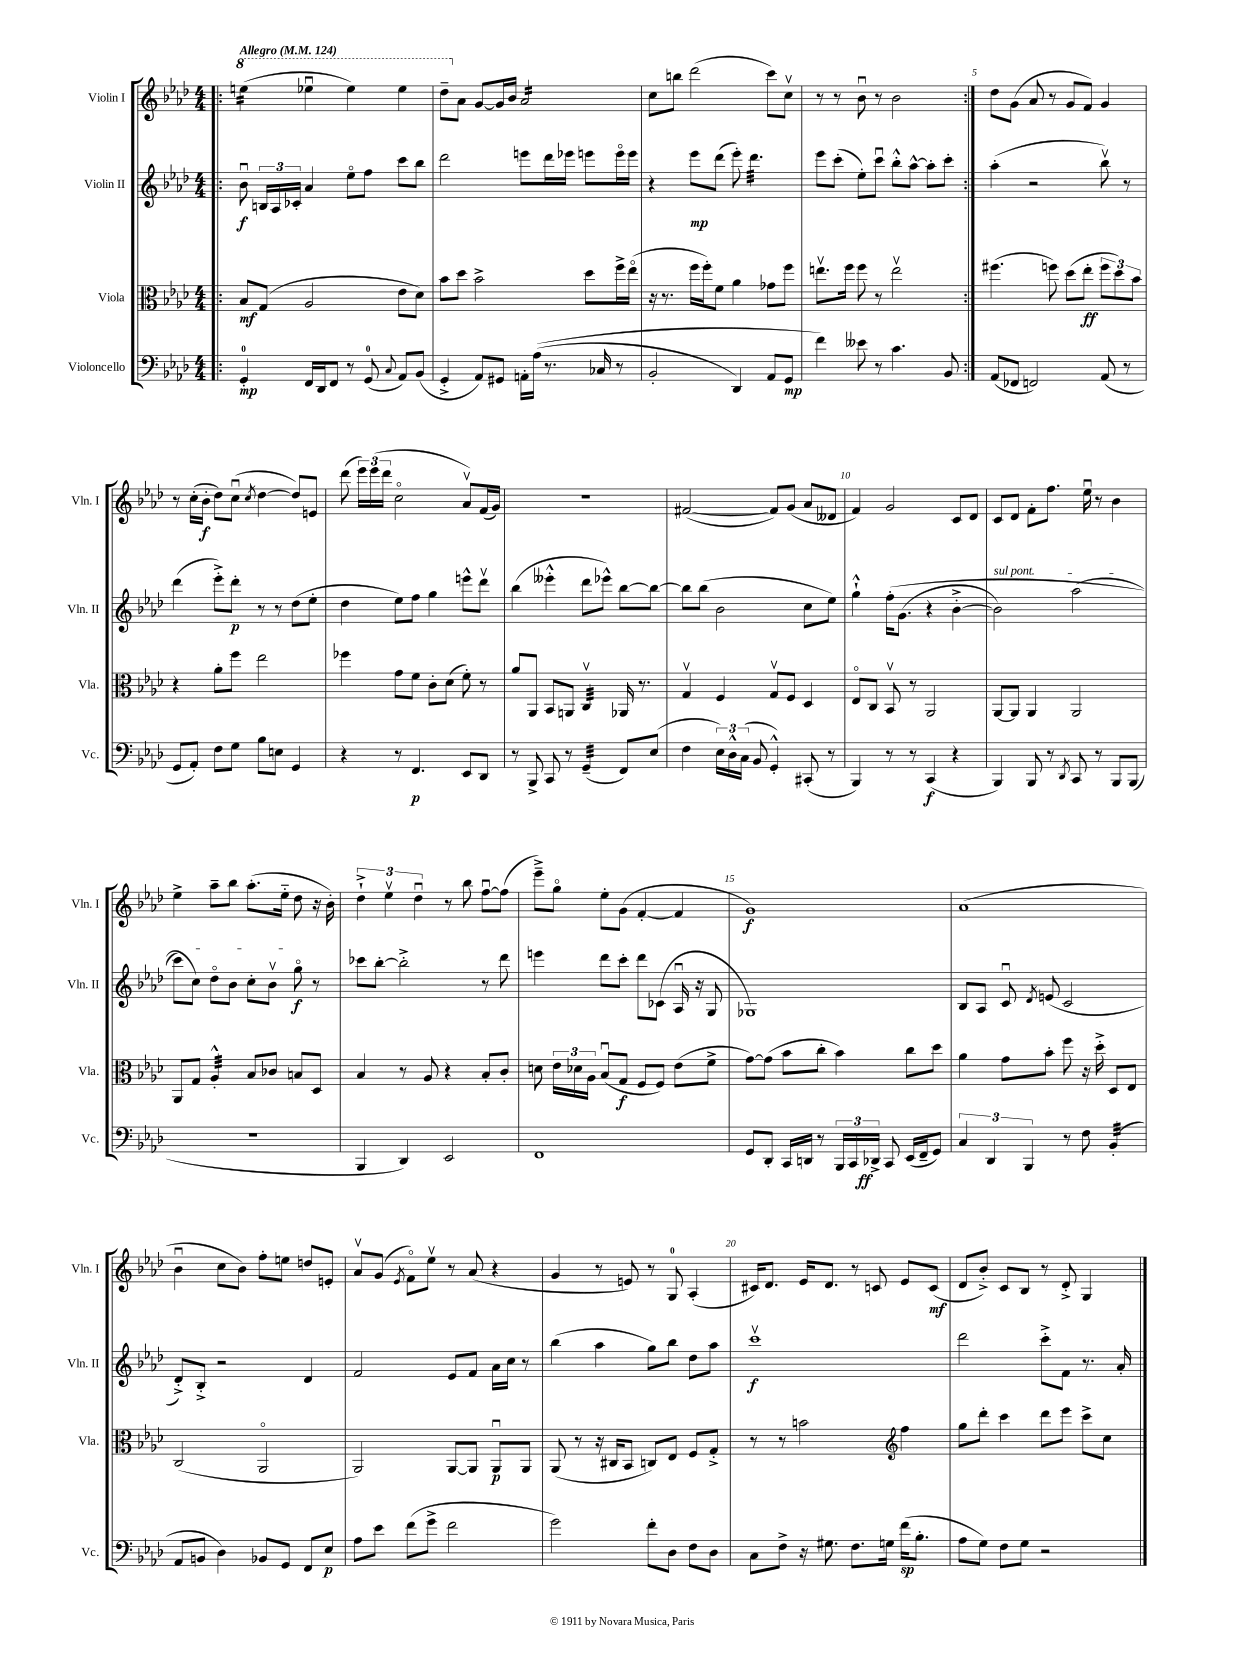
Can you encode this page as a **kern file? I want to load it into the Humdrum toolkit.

**kern	**kern	**kern	**kern
*staff4	*staff3	*staff2	*staff1
*clefF4	*clefC3	*clefG2	*clefG2
*k[b-e-a-d-]	*k[b-e-a-d-]	*k[b-e-a-d-]	*k[b-e-a-d-]
*M4/4	*M4/4	*M4/4	*M4/4
*MM124	*MM124	*MM124	*MM124
=!|:	=!|:	=!|:	=!|:
4GG'	8B-	8b-u	(4eee
.	(8G	24B	.
.	.	24A-	.
.	.	24c-'	.
16FF	2A-	4a-	4eee-u
16DD-	.	.	.
8FF	.	.	.
8r	.	8ee-o	4eee-)
(8GG	.	8ff	.
8qqC	.	.	.
8AA-)	8e-	8ccc	4eee-
(8BB-	8d-)	8bb-	.
=	=	=	=
4GG'^	8b-	2ddd-	8ddd-~
.	8dd-	.	8a-
8AA-)	2b-^	.	[8g
8GG#	.	.	16g]
.	.	.	16b-
16AA'	.	8eee	2a-
&((16A-	.	.	.
8.r	.	16ddd-	.
.	.	16eee-	.
.	8dd-	8eee	.
16C-	.	.	.
8r	16ff^	16eeeo	.
.	(16ee-o	16eee	.
=	=	=	=
2BB-'	16r	4r	8cc
.	8.r	.	.
.	.	.	8bb
.	16ff	8eee-	(2ddd-
.	16ff')	.	.
.	8f	(8ddd-	.
4DD-)	4a-	8eee-')	.
.	.	4.ddd-	.
8AA-	8g-	.	8ccc)
8GG	8ff	.	8ccv
=	=	=	=
4f&)	8.eev	8eee-	8r
.	.	(8ccc'	8r
.	16ff	.	.
8e--	8ff	8ee-')	8b-u
8r	8r	8cccu	8r
4.c	2eev	8bb-'^^	2b-
.	.	[8aa-^^	.
.	.	8aa-']	.
8BB-	.	8ccc'	.
=:|!	=:|!	=:|!	=:|!
(8AA-	(4.ff#	(4aa-'	8dd-
8FF-	.	.	(8g
2FF)	.	2r	8a-
.	8ff)	.	8r
.	(8dd-	.	8g
.	8ee-'	.	8f)
(8AA-	12ff	8bb-v)	4g
.	12dd-)	.	.
8r	.	8r	.
.	12b-	.	.
=	=	=	=
8GG	4r	(4ddd-	8r
8AA-')	.	.	(16cc'
.	.	.	16b-'
8F	8a-'	8eee-'^)	8dd-)
8G	8ff	8ddd-'	(8ccu
.	.	.	8qcc
8B-	2ee-	8r	[4dd-
8E	.	8r	.
4GG	.	(8dd-	8dd-])
.	.	8ee-'	8e
=	=	=	=
4r	4ff-	4dd-	(8ddd-
.	.	.	24eee-)
.	.	.	(24eee-
.	.	.	24ddd-
8r	8g	8ee-)	2cco
4.FF	8f	8ff	.
.	8c'	4gg	.
.	(8d-	.	.
8EE-	8f')	8eee^^	8a-v)
8DD-	8r	8ddd-v	(16f
.	.	.	16g)
=	=	=	=
8r	8a-	(4bb-	1r
8BBB-^	8AA-	.	.
8CC	8BB-	4eee--'^^	.
8r	8AA	.	.
(4GG~	4Cv	8ddd-	.
.	.	8eee-^^)	.
8FF)	16AA-	[8bb-	.
.	8.r	.	.
(8E-	.	8bb-_	.
=	=	=	=
4F	4Gv	8bb-]	([2f#
.	.	(8bb-	.
24E-)	4F	2b-	.
24D-^^	.	.	.
(24C	.	.	.
8BB-	.	.	.
4GG'^^)	8Gv	.	8f#])
.	8F	.	(8g
(8CC#'	4D-	8cc	8a-
8r	.	8ee-)	8d--
=	=	=	=
4BBB-)	8E-o	4gg`^^	4f)
.	8C	.	.
8r	8BB-v	&(16ff'	2g
.	.	(8.g	.
8r	8r	.	.
(4CC	2AA-	4r	.
4r	.	[4b-'^	8c
.	.	.	8d-
=	=	=	=
4BBB-)	[8AA-	2b-])	8c
.	8AA-]	.	8d-
8BBB-	4AA-	.	8f'
8r	.	.	8.ff
8qDD-	.	.	.
8CC	2AA-	(2aa-	.
.	.	.	16ee-u
8r	.	.	8r
8BBB-	.	.	4b-
(8BBB-	.	.	.
=	=	=	=
1r	8AA-	8ccc&)	4ee-^
.	8G	8cc)	.
.	4A-'^^	8dd-o	8aa-~
.	.	8b-	8bb-
.	8B-	8cc'	(8.aa-'
.	8c-	8b-v	.
.	.	.	16ee-'~
.	8B	8ggo	8dd-
.	8D-	8r	16r
.	.	.	16b-')
=	=	=	=
4BBB-	4B-	8ccc-	6dd-`^
.	.	[8bb-'	.
.	.	.	6ee-v
4DD-)	8r	2bb-'^]	.
.	.	.	6dd-u
.	8A-	.	.
2EE-	4r	.	8r
.	.	.	8bb-
.	8B-'	8r	[8ffu
.	8c'	8ddd-	(8ff]
=	=	=	=
1FF	8d	4eee	8eee-~^)
.	24e-	.	8ggo
.	24d-	.	.
.	24A-	.	.
.	(8B-u	8ddd-	8ee-'
.	8G	8ccc'	(8g
.	8F	8ddd-	[4f'
.	8F)	(8c-	.
.	(8e-	16A-u	4f]
.	.	16r	.
.	8f^	8G	.
=	=	=	=
8GG	[8g)	1G-)	1g)
8DD-'	(8g]	.	.
16CC	8b-	.	.
16DD	.	.	.
8r	8cc'	.	.
24BBB-	4b-)	.	.
24CC	.	.	.
24DD-^	.	.	.
8CC	.	.	.
(16EE-	8cc	.	.
16FF~	.	.	.
8GG)	8dd-	.	.
=	=	=	=
6C	4a-	8B-	(1a-
.	.	8A-	.
6DD-	.	.	.
.	8g	8cu	.
6BBB-	.	.	.
.	.	8qd-	.
.	8b-'	(8e	.
8r	8ff	2c	.
8F	16r	.	.
.	16dd-'^	.	.
(4BB-'	8D-	.	.
.	8E-	.	.
=	=	=	=
8AA-	(2C	8d-'^)	4b-u
8BB	.	8B-'^	.
4D-)	.	2r	8cc
.	.	.	8b-)
8BB-	2AA-o	.	8ff'
8GG	.	.	8ee
8FF	.	4d-	8dd
8E-	.	.	8e'
=	=	=	=
8A-	2AA-)	2f	8a-v
8e-	.	.	(8g
.	.	.	8qe-
(8f	.	.	8fo)
8g^	.	.	8ee-v
2f	[8AA-	8e-	8r
.	8AA-]	8f	(8a-
.	8AA-u	16a-	4r
.	.	16cc	.
.	8AA-	8r	.
=	=	=	=
2g)	(8AA-	(4bb-	4g
.	8r	.	.
.	16r	4aa-	8r
.	16C#	.	.
.	8BB-	.	8e)
8f'	8C)	8gg)	8r
8D-	8E-	8bb-	8G
8F	8F	8dd-	(4A-'
8D-	8G'^	8aa-	.
=	=	=	=
8C	8r	1cccv	16c#)
.	.	.	8.d-
8F^	8r	.	.
16r	2b	.	16e-
8.G#	.	.	8.d-
8.F	.	.	8r
.	.	.	8c
16G	.	.	.
*	*clefG2	*	*
(16f	4ff	.	8e-
8.B-'	.	.	.
.	.	.	(8c
=	=	=	=
8A-	8gg	2ddd-	8d-
8G)	8ddd-'	.	8b-'^)
8F	4ccc	.	8c
8G	.	.	8B-
2r	8ddd-	8ccc'^	8r
.	8eee-	8f	8d-'^
.	8ccc^	8.r	4G
.	8cc	.	.
.	.	16a-'	.
==	==	==	==
*-	*-	*-	*-
